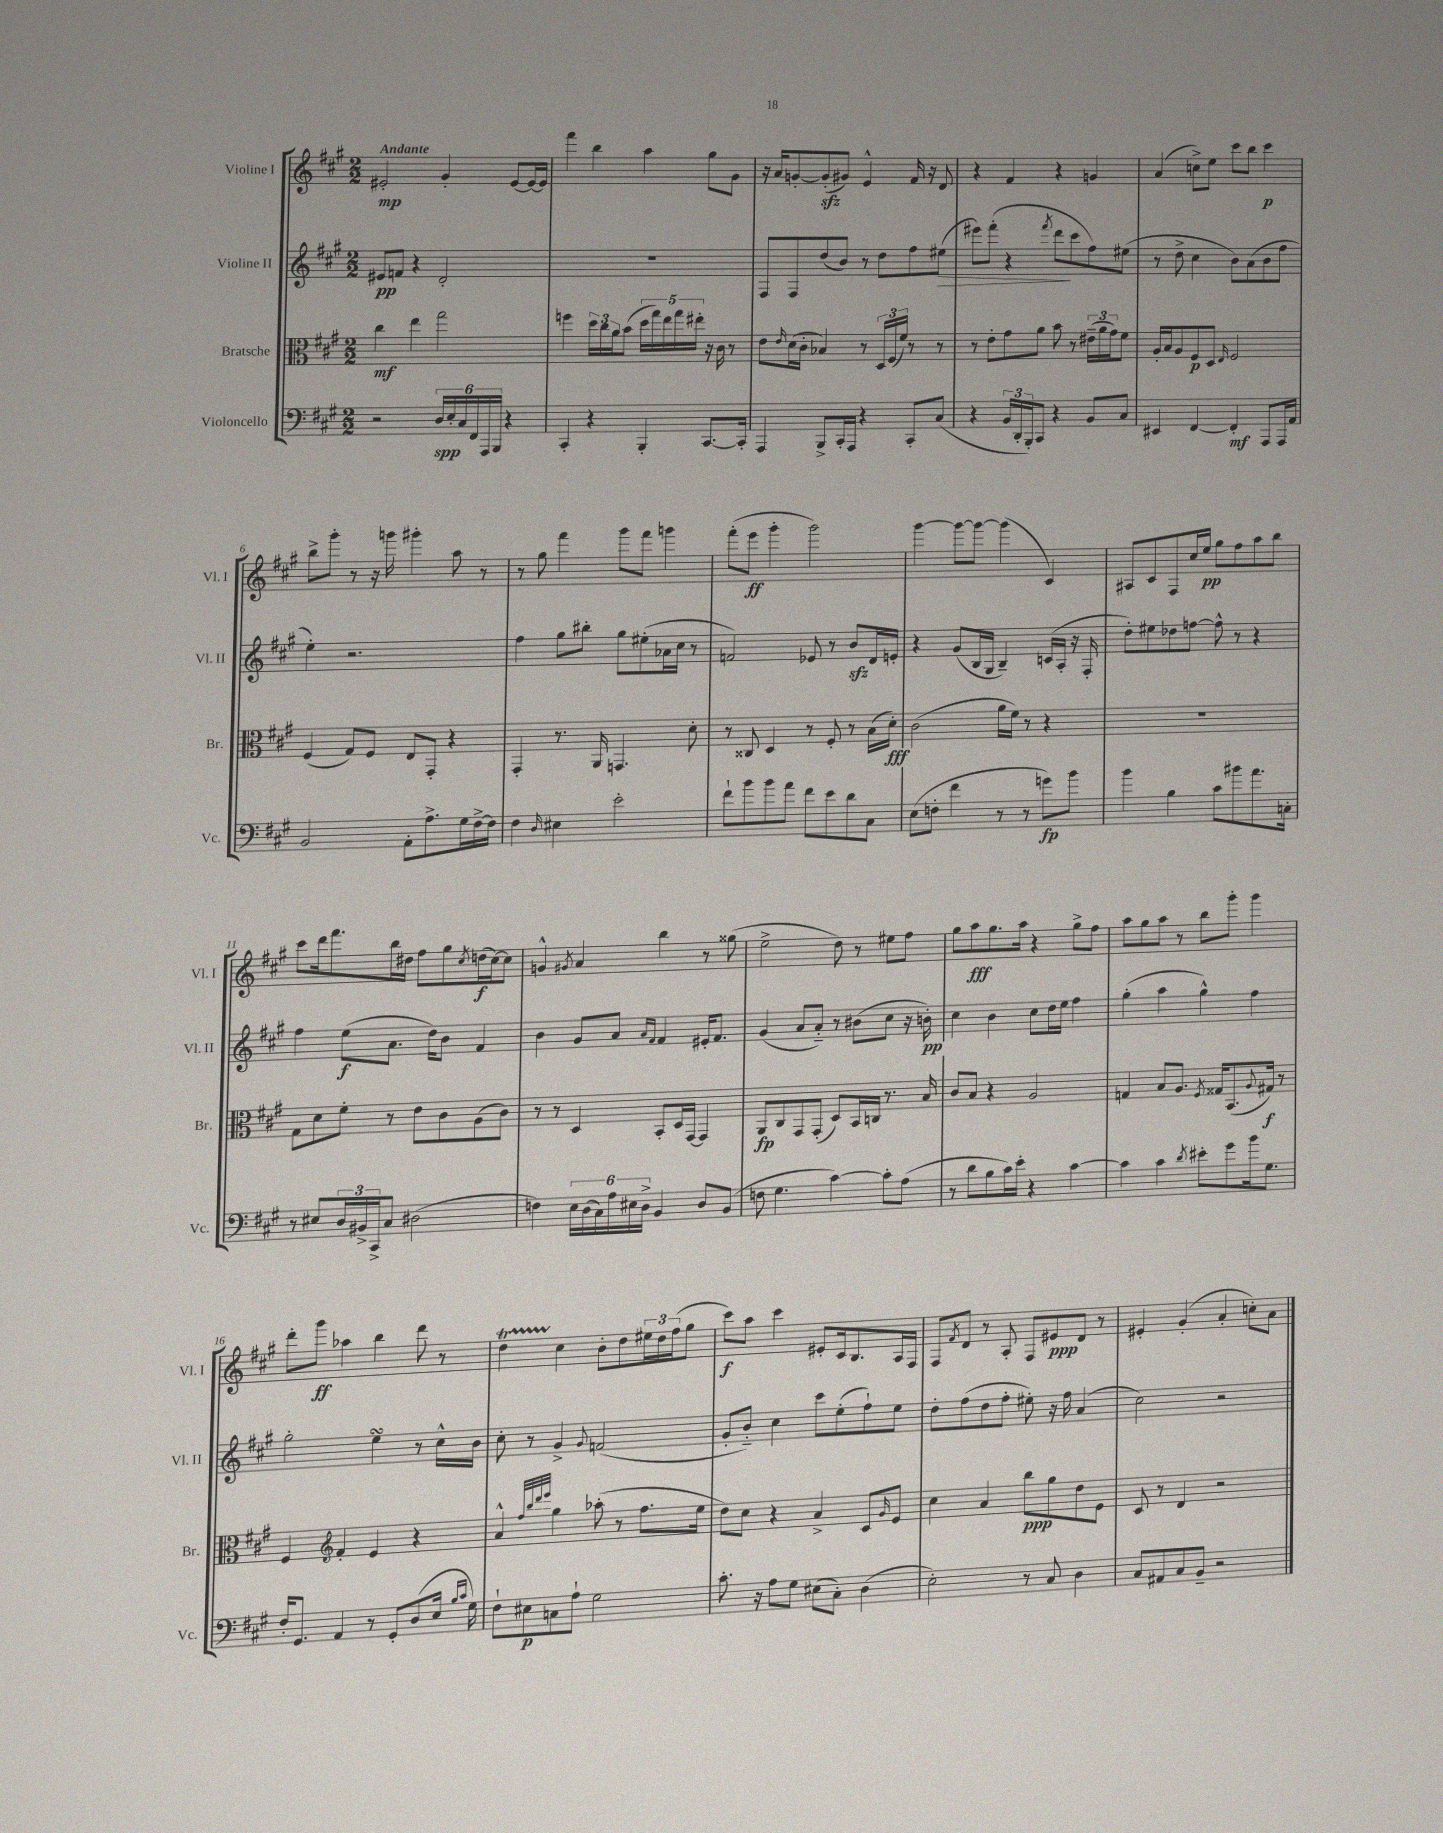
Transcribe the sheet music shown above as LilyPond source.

<<
\new StaffGroup <<
\new Staff = "s0" \with { instrumentName = "Violine I" shortInstrumentName = "Vl. I" } {
    \clef treble \key a \major \numericTimeSignature \time 2/2 \tempo "Andante"
    eis'2-.\mp gis'4-. eis'8~ eis'16~ eis'16 |
    fis'''4 b''4 a''4 gis''8 gis'8 |
    r16 a'16 g'8~-. g'8-.\sfz( gis'8) e'4-^ fis'16 r16 d'8 |
    r4 fis'4 r4 g'4 |
    a'4( c''8->) e''8 cis'''8 b''8 cis'''4\p |
    b''8-> gis'''8-. r8 r16 g'''16 gis'''4-. a''8 r8 |
    r8 gis''8 fis'''4 gis'''8 fis'''8 g'''4 |
    fis'''8-.( e'''8\ff gis'''4-. gis'''2) |
    gis'''4~ gis'''8~ gis'''8~ gis'''4( cis'4) |
    ais8 cis'8 fis8 cis''16 e''16\pp gis''8 fis''8 a''8 b''8 |
    cis'''8 d'''16 fis'''8. b''16 dis''16 fis''8 gis''8 \acciaccatura { cis''8 } d''16\f( cis''16~) cis''8 |
    g'4-^ \acciaccatura { gis'8 } a'4 b''4 r8 gisis''8( |
    e''2-> d''8) r8 eis''8 fis''8 |
    gis''8 a''8\fff gis''8. a''16 r4 gis''8-> fis''8 |
    a''8 gis''8 a''8 r8 b''8 gis'''8-. gis'''4 |
    d'''8-. gis'''8\ff aes''4 b''4 d'''8 r8 |
    d''4\startTrillSpan cis''4\stopTrillSpan b'8-. d''8 \tuplet 3/2 { eis''16 d''16 fis''16( } gis''8 |
    cis'''8\f) a''8 cis'''4 eis'8-. cis'16 b8. a16 fis16 |
    fis8 \acciaccatura { fis'8 } d'8 r8 a8-. fis8 eis'8\ppp d'8 r8 |
    eis'4-. gis'4-.( a'4-. c''8-.) a'8 \bar "|." |
}
\new Staff = "s1" \with { instrumentName = "Violine II" shortInstrumentName = "Vl. II" } {
    \clef treble \key a \major \numericTimeSignature \time 2/2
    eis'8\pp f'8 r4 d'2-. |
    R1 |
    fis8 fis8 d''8( b'8) r8 d''8 fis''8 eis''8\>( |
    eis'''8) fis'''8-.( r4 \acciaccatura { fis'''8 } d'''8\! cis'''8 fis''8) eis''8( |
    r8 d''8-> cis''4 b'8) a'8( b'8 fis''8 |
    e''4-.) r2. |
    fis''4 gis''8 bis''8-. gis''8 eis''8-.( aes'16 cis''16 r8 |
    f'2) ees'8 r8 b'8\sfz d'16 e'16-. |
    r4 gis'8( b16 gis16 b4--) c'16( a16-. r16 fis16-. |
    d''8-.) eis''8 des''8 f''8~ f''8-^ r8 r4 |
    fis''4 e''8\f( a'8. d''16) b'8 fis'4 |
    b'4 gis'8 a'8 \grace { a'16 fis'16 } fis'4 eis'16-. fis'8. |
    gis'4( a'8 a'8-_) r8 bis'8( cis''8 r16 b'16-.\pp) |
    cis''4 b'4 cis''8 d''16 e''16 fis''4 |
    gis''4-.( a''4 gis''4-^) fis''4 |
    gis''2-. e''4\turn r8 cis''16-^ b'16 |
    cis''8-. r8 gis'4-> \appoggiatura { gis'8 } f'2( |
    gis'8-. b'8-_) cis''4 cis'''8 e''8-.( fis''8-!) e''8 |
    d''8-. fis''8( d''8 fis''8-. eis''8-.) r16 fis''16 a'4( |
    cis''2) r2 \bar "|." |
}
\new Staff = "s2" \with { instrumentName = "Bratsche" shortInstrumentName = "Br." } {
    \clef alto \key a \major \numericTimeSignature \time 2/2
    cis''4\mf e''4 gis''2 |
    f''4 \tuplet 3/2 { d''16 cis''16 a'16 } b'8( \tuplet 5/4 { d''16 gis''16) e''16 gis''16 eis''16-. } r16 cis'16 r8 |
    e'8 \grace { e'16 } d'16( cis'16-. bes4) r8 \tuplet 3/2 { d16 fis16( fis'16) } r8 r8 |
    r8 e'8-. gis'8 a'8 b'8 r8 \tuplet 3/2 { eis'16--( a'16 gis'16) } fis'8 |
    a16-. b16 a8 fis8\p d8 \grace { e16 } fis2 |
    fis4( gis8) fis8 e8 gis,8-. r4 |
    gis,4-. r8. a,16 g,4. d'8-. |
    r8 cisis8 d4 r8 fis8-. r8 b16( d'16-.\fff) |
    cis'2( a'16 fis'16) r8 r4 |
    R1 |
    gis8 d'8 fis'8-. r8 e'8 cis'8 a8( cis'8) |
    r8 r8 d4 b,8-. d16 gis,16~ gis,4 |
    a,8\fp cis8 gis,8 gis,8-.( d8) b,16 c16 r8. b16 |
    cis'8 b8 r4 a2 |
    g4 b8 a8. \acciaccatura { fis8 } gisis16 b,8.( \appoggiatura { a8 } gis16\f) r8 |
    fis4 \clef treble fis'4-. e'4 r4 |
    a'4-^ \grace { fis''32 b''32 d'''32 e'''32 } gis''4 aes''8-.( r8 fis''8. e''16 |
    d''8) cis''8 r4 a'4-> cis'8 \grace { gis'16 } e'8 |
    cis''4 a'4 b''8\ppp gis''8 d''8 e'8 |
    cis'8 r8 d'4 r2 \bar "|." |
}
\new Staff = "s3" \with { instrumentName = "Violoncello" shortInstrumentName = "Vc." } {
    \clef bass \key a \major \numericTimeSignature \time 2/2
    r2 \tuplet 6/4 { d16\spp e16-. cis16 fis,16 a,,16 b,,16 } r4 |
    cis,4-. r4 b,,4-. cis,8.~ cis,16-. |
    a,,4 b,,8-> cis,16-. a,,16 r4 cis,8-. cis8( |
    r4 \tuplet 3/2 { b,16 d,16-. b,,16-.) } cis,8 r4 b,8 cis8 |
    eis,4 fis,4~ fis,4-.\mf a,,8 a,,16 a,16 |
    b,2 a,8-. a8.-> gis16 fis16~-> fis16 |
    fis4 \grace { d16 } eis4 e'2-. |
    fis'8-! b'8 b'8 a'8 fis'8 e'8 d'8 cis8 |
    e8( f8-. fis'4 r8 r8 g'8\fp) b'8 |
    b'4 b4 cis'8 bis'8 a'8. c16-. |
    r8 eis8 \tuplet 3/2 { d16 bis,16-> cis,16-> } cis8 dis2( |
    f4) \tuplet 6/4 { e16 d16( cis16) a16 eis16 d16-> } b,4 d8 b,8( |
    f8 gis4. cis'4~) cis'8-. a8( |
    r8 d'8 b8 cis'16) e'16-. r4 cis'4~ |
    cis'4 cis'4 \acciaccatura { d'8 } eis'8-. gis'8 b'16 gis8. |
    fis16-. gis,8. a,4 r8 gis,8-. d8( e16 \grace { b16 cis'16 } gis16) |
    fis8-! eis8\p c8 a8-! gis2 |
    cis'8.-. r16 a8 gis8 eis8( cis8-.) d4( |
    e2-.) r8 cis8 d4 |
    cis8 ais,8 cis8 b,8-- r2 \bar "|." |
}
>>
>>
